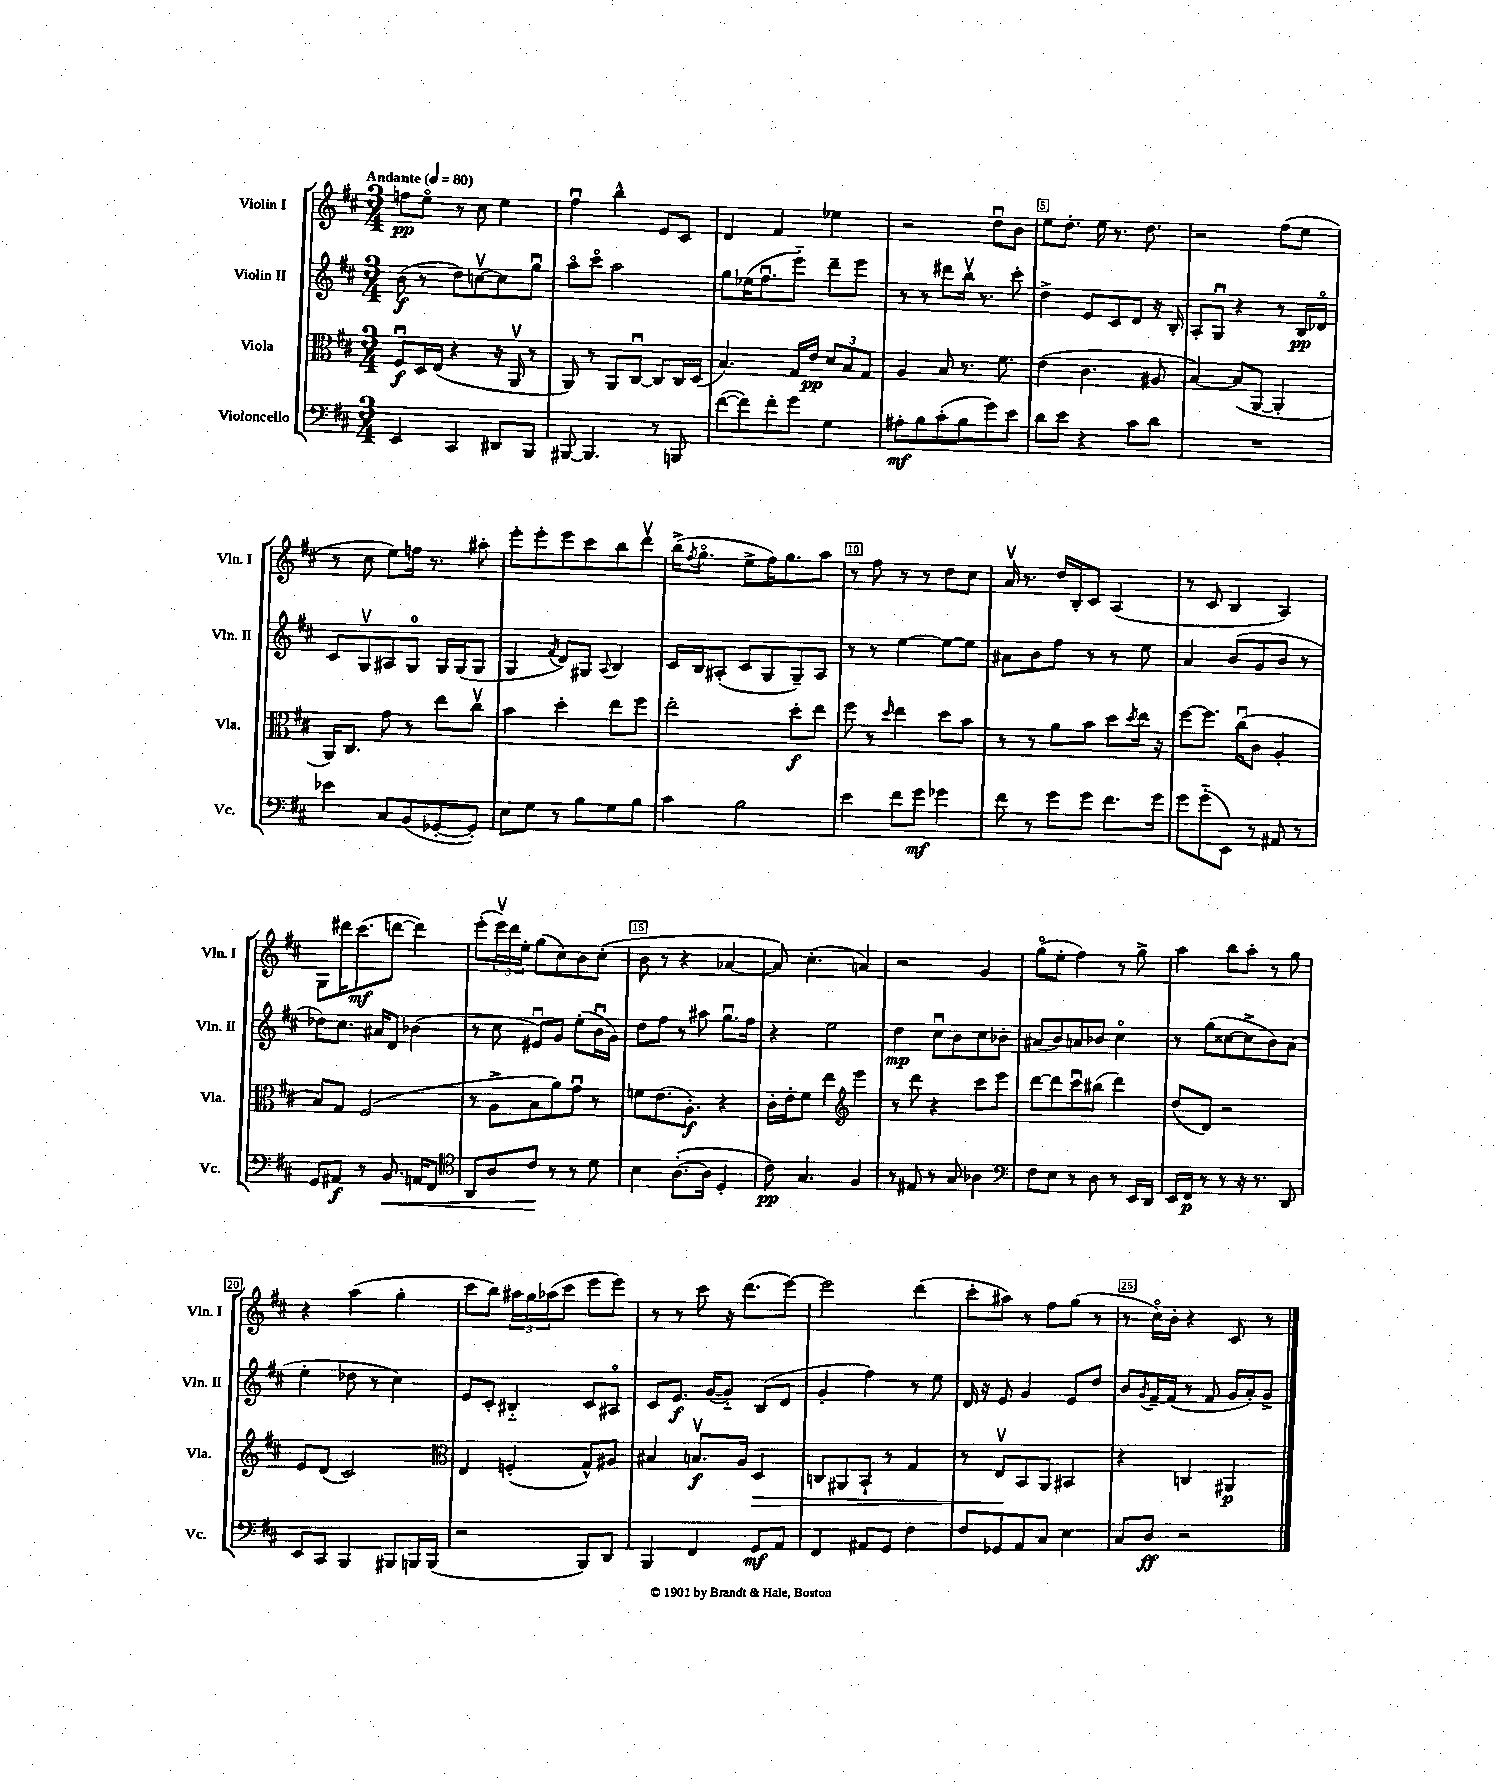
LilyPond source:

<<
\new StaffGroup <<
\new Staff = "s0" \with { instrumentName = "Violin I" shortInstrumentName = "Vln. I" } {
    \clef treble \key d \major \numericTimeSignature \time 3/4 \tempo "Andante" 4 = 80
    f''8\pp e''8\flageolet r8 cis''8 e''4 |
    fis''4\downbow b''4-^ e'8 cis'8 |
    d'4 fis'4 ees''4 |
    r2 d''8\downbow b'8 |
    e''8 d''8.-. e''16 r8. d''8. |
    r2 fis''8( e''8 |
    r8 cis''8 e''8) f''16 r8. ais''8-. |
    e'''8-. e'''8-. e'''8 cis'''8 b''8 d'''8\upbow |
    b''16->( \acciaccatura { fis''8 } g''8.\flageolet e''8-> fis''16) g''8. a''8 |
    r8 fis''8 r8 r8 d''8 cis''8 |
    a'16\upbow r8. d''16 b16-. cis'8 a4( |
    r8 cis'8 b4 a4) |
    g8 dis'''16 cis'''8.\mf( d'''8~ d'''4) |
    e'''8-.( \tuplet 3/2 { e'''16\upbow) d'''16 e''16-. } g''8( cis''8) b'8 cis''8-.( |
    b'8 r8 r4 aes'4~ |
    aes'8) cis''4.-.( a'4) |
    r2 g'4 |
    g''8\flageolet( e''8-. fis''4) r8 g''8-> |
    a''4 b''8 a''8-. r8 g''8 |
    r4 a''4( g''4-. |
    cis'''8 b''8) \tuplet 3/2 { ais''16 g''16 aes''16( } cis'''8 e'''8 e'''8) |
    r8 r8 cis'''8 r16 d'''8.( e'''8~) |
    e'''2 d'''4( |
    cis'''8-. ais''8) r8 fis''8 g''8( r8 |
    r8 cis''16\flageolet) b'16-. r4 cis'8 r8 \bar "|." |
}
\new Staff = "s1" \with { instrumentName = "Violin II" shortInstrumentName = "Vln. II" } {
    \clef treble \key d \major \numericTimeSignature \time 3/4
    b'8\f( r8 d''8) c''8~\upbow c''8 g''8\downbow |
    a''8\flageolet cis'''8\flageolet a''2 |
    g''8 ees''16( fis''8.\downbow e'''8-_) d'''8-- e'''8 |
    r8 r8 dis'''8 b''16\upbow r8. cis'''8-. |
    d''4-> e'8 cis'8 d'8 r16 b16-. |
    a8-. g8\downbow r4 r8 b16\pp des'16\flageolet |
    cis'8 g8\upbow ais8 g8-0 g16 g16( g8 |
    g4 \acciaccatura { fis'8 } d'8) gis8 \appoggiatura { a8 } b4 |
    cis'16 b16 ais8-.( cis'8 g8 g8--) ais8 |
    r8 r8 e''4~ e''8~ e''8 |
    ais'8 b'8 fis''8 r8 r8 e''8 |
    a'4 b'8( g'8 b'8 r8 |
    des''8) cis''8. ais'16 d'8 bes'4( |
    r8 cis''8 eis'8\downbow) g'8 e''8-.( b'16\downbow g'16) |
    d''8 fis''8 r8 ais''8 g''8.\downbow fis''16 |
    r4 e''2 |
    d''4\mp cis''8\downbow b'8 cis''8 bes'8-. |
    ais'8( b'8) a'8 bes'8 cis''4\flageolet |
    r8 g''8( cisis''8~ cisis''8-> b'8) a'8( |
    e''4-. des''8 r8 cis''4) |
    e'8 cis'8-. bis4-_ cis'8 ais8\flageolet |
    cis'8 e'8.\f g'16~( g'8-_) b8( d'8 |
    g'4-. fis''4) r8 e''8 |
    d'16 r16 e'8 g'4 e'8 d''8 |
    b'8 \acciaccatura { g'8 } fis'16~-- fis'16( r8 fis'8 g'16 a'16-.) g'8-> \bar "|." |
}
\new Staff = "s2" \with { instrumentName = "Viola" shortInstrumentName = "Vla." } {
    \clef alto \key d \major \numericTimeSignature \time 3/4
    fis8\downbow\f d16 e16( r4 r16 a,16\upbow r8 |
    a,8) r8 a,8 cis8~\downbow cis8 cis16 d16( |
    b4.) g16 e'16\pp \tuplet 3/2 { d'8 b8 g8 } |
    a4 b8 r8. fis'8. |
    e'4( cis'4. ais8 |
    b4~) b8( a,8~ a,4-. |
    a,16) cis8. g'8 r8 e''8 cis''8\upbow |
    b'4 d''4-. e''8 fis''8 |
    e''2-. d''8-.\f e''8 |
    fis''8 r8 \grace { d''16 } e''4 d''8 b'8 |
    r8 r8 a'8 b'8 d''8 \acciaccatura { d''8 } e''16 r16 |
    fis''8~ fis''8. cis''16\downbow( cis'8 a4-. |
    b8) g8 fis2( |
    r8 a8-> b8 a'8) g'8\downbow r8 |
    f'8 e'8.( a8.-.\f) r4 |
    cis'16-. e'16-. fis'8 e''4 \clef treble e'''4 |
    r8 d'''8 r4 cis'''8 e'''8 |
    d'''8~ d'''8 cis'''8\downbow bis''8( d'''4) |
    d''8( d'8) r2 |
    e'8 d'8( cis'2) |
    \clef alto e4 f4-.( g8-^) ais8 |
    bis4 b8.\upbow\f a16 d4\> |
    c8 ais,8 b,8-! r8 g4 |
    r8 e8\upbow\! b,8 a,8 bis,4 |
    r4 c4 ais,4\p \bar "|." |
}
\new Staff = "s3" \with { instrumentName = "Violoncello" shortInstrumentName = "Vc." } {
    \clef bass \key d \major \numericTimeSignature \time 3/4
    e,4 cis,4 dis,8 b,,8 |
    bis,,8~ bis,,4. r8 b,,8 |
    fis'8~( fis'8) fis'8-. g'8 g4 |
    ais8-.\mf b8 cis'8-.( b8 g'8) e'8 |
    d'8 e'8 r4 cis'8 d'8 |
    R2. |
    ees'4 cis8 b,8( ges,8~-. ges,8-.) |
    e8 g8 r8 b8 g8 b8 |
    cis'4 b2 |
    e'4 fis'8 g'8\mf ges'4 |
    fis'8 r8 g'8 g'8 fis'8. g'16 |
    g'8 g'8-_( e,8) r8 ais,8 r8 |
    g,8 ais,8\f r8 b,8.\< a,16 fis,8 |
    \clef tenor a,8 a8 cis'8\! r8 r8 d'8 |
    b4 a8.~-.( a16 d4-. |
    cis'8\pp) g4. fis4 |
    r8 eis8 r8 g8 aes4 |
    \clef bass fis8 e8 r8 d8 r8 e,16 d,16 |
    e,16 fis,16\p r8 r8 r16 r8. d,8 |
    e,8 cis,8 b,,4 bis,,8 b,,16 b,,16( |
    r2 b,,8) d,8 |
    b,,4 fis,4 g,8\mf a,8 |
    fis,4 ais,8 g,8 fis4 |
    fis8 ges,8 a,8 cis8 e4 |
    cis8 d8\ff r2 \bar "|." |
}
>>
>>
\layout { \context { \Score \override BarNumber.break-visibility = ##(#f #t #t) barNumberVisibility = #(every-nth-bar-number-visible 5) \override BarNumber.stencil = #(make-stencil-boxer 0.1 0.3 ly:text-interface::print) } }
